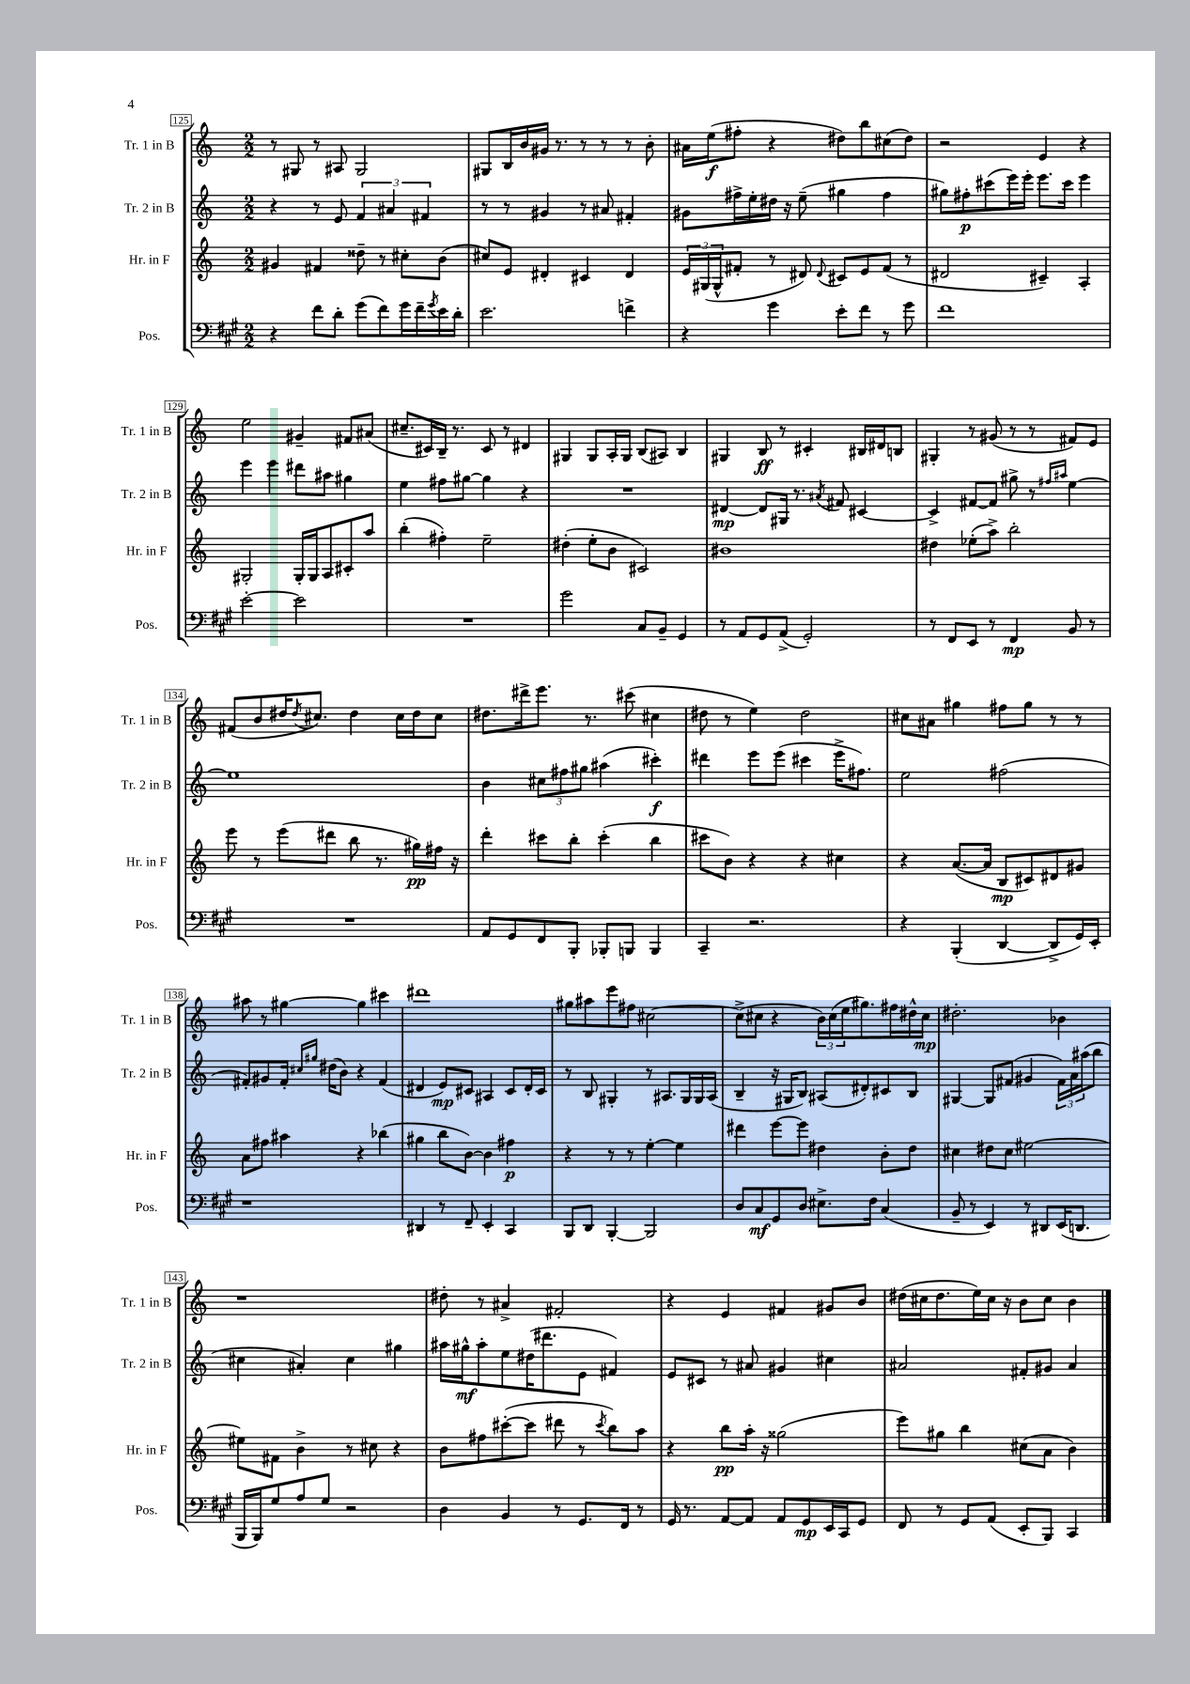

**kern	**kern	**kern	**kern
*staff4	*staff3	*staff2	*staff1
*clefF4	*clefG2	*clefG2	*clefG2
*k[f#c#g#]	*k[]	*k[]	*k[]
*M2/2	*M2/2	*M2/2	*M2/2
4r	4g#	4r	8r
.	.	.	8G#
8f#	4f#	8r	8r
8d'	.	8e	8A#
(8g#	8dd##~	6f	2G#
8f#)	8r	.	.
.	.	6a#	.
16g#	8cc#'	.	.
16f#~	.	.	.
.	.	6f#	.
8qg#	.	.	.
16e	(8b	.	.
16d'	.	.	.
=	=	=	=
2.e	8cc#)	8r	8G#
.	8e	8r	16B
.	.	.	16b
.	4d#'	4g#	16g#
.	.	.	8.r
.	4c#	8r	8r
.	.	8a#	8r
4f^	4d#	4f#'	8r
.	.	.	8b'
=	=	=	=
4r	24e	8g#	16a#
.	(24G#	.	.
.	.	.	(16ee
.	24G#^^	.	.
.	8f#'	16ff#^	8ff#'
.	.	16ee'	.
4g#	8r	16dd#	4r
.	.	16r	.
.	8d#)	(8ee~	.
.	8qqd#	.	.
8e'	8c#	4gg#	8dd#)
8f#	8e	.	8bb
8r	(8f#	4ff#	(8cc#
8g#	8r	.	8dd#)
=	=	=	=
1f#	2d#	8gg#)	2r
.	.	8ff#'	.
.	.	(8ccc#	.
.	.	16eee)	.
.	.	16eee'	.
.	4c#~)	8.eee	4e
.	.	16ccc#	.
.	4A'	4eee	4r
=	=	=	=
[2e'	2G#'	4eee	2ee
.	.	4eee	.
2e]	16G#'	8ddd#	4g#~
.	16G#	.	.
.	8A	8aa#	.
.	8c#'	4gg#	8f#
.	8aa	.	(8a#
=	=	=	=
1r	(4bb'	4ee	8.cc#~
.	.	.	16c#)
.	4ff#')	8ff#	16B~
.	.	.	8.r
.	.	[8gg#	.
.	2ee~	4gg#]	8c#
.	.	.	8r
.	.	4r	4d#
=	=	=	=
2g#	(4dd#'	1r	4G#
.	8ee'	.	8G#
.	8b	.	16A'
.	.	.	16G#
8C#	2c#)	.	(8B
8BB~	.	.	8A#)
4GG#	.	.	4B
=	=	=	=
8r	1b#	[4d#	4G#
8AA	.	.	.
8GG#	.	8d#]	8B
(8AA^	.	16G#	8r
.	.	8.r	.
2GG#')	.	.	4c#'
.	.	8qa#	.
.	.	8f#	.
.	.	[4c#	16B#
.	.	.	16d#
.	.	.	8B
=	=	=	=
8r	4dd#	4c#^]	4G#'
8FF#	.	.	.
8EE	(8ee-'	[8f#	8r
8r	8aa^)	8f#]	(8g#
4FF#	2bb'	8gg#^	8r
.	.	8r	8r
.	.	16qqff#	.
.	.	16qqaa#	.
8BB	.	[4ee	8f#)
8r	.	.	8e
=	=	=	=
1r	8eee	1ee]	(8f#
.	8r	.	8b
.	(8eee	.	16dd#
.	.	.	8qdd#
.	.	.	8.cc#)
.	8ddd#	.	.
.	8bb	.	4dd#
.	8.r	.	.
.	.	.	16cc#
.	16gg#)	.	16dd#
.	16ff#	.	8cc#
.	16r	.	.
=	=	=	=
8AA	4ddd'	4b	8.dd#
8GG#	.	.	.
.	.	.	16ddd#^
8FF#	8ccc#	12cc#	8.eee
.	.	12ff#	.
8BBB'	8bb'	.	.
.	.	12gg#	.
.	.	.	8.r
8BBB-'	(4ccc#'	(4aa#	.
8BBB	.	.	(8ccc#
4BBB	4bb	4ccc#')	4cc#
=	=	=	=
4CC#~	8ccc#	4ddd#	8dd#
.	8b)	.	8r
2.r	4r	8eee	4ee)
.	.	(8eee	.
.	4r	4ccc#	2dd#
.	4cc#	16eee^	.
.	.	8.ff#)	.
=	=	=	=
4r	4r	2ee	8cc#
.	.	.	8a#
(4BBB'	([8.a	.	4gg#
.	16a]	.	.
[4DD	8B	(2ff#	8ff#
.	8c#)	.	8gg#
8DD^]	8d#	.	8r
16GG#)	8g#	.	8r
16EE'	.	.	.
=	=	=	=
1r	8a	8f#')	8aa#
.	8ff#	8g#	8r
.	4aa#	16f#'	[4gg#
.	.	16qqcc#	.
.	.	16qqgg#	.
.	.	(16dd#	.
.	.	8b)	.
.	4r	4r	4gg#]
.	(4bb-	(4f#	4ccc#
=	=	=	=
4DD#	4gg#	4d#	1ddd#
8r	8bb	8e)	.
8FF#~	[8b)	8c#	.
4EE'	4b]	4A#	.
4CC#	4ff#	8c#	.
.	.	16d#'	.
.	.	16c#	.
=	=	=	=
8BBB	4r	8r	8gg#
8DD	.	8B	8aa#
[4BBB'	8r	4G#'	8eee
.	8r	.	8ff#
2BBB]	[4ee'	8r	[2cc#
.	.	8.A#	.
.	4ee]	.	.
.	.	16G#	.
.	.	16G#	.
.	.	(16A#	.
=	=	=	=
8D	4ddd#	4B~	(8cc#^]
8C#	.	.	8cc#
8GG#	[8eee	16r	4r
.	.	16G#	.
8D	8eee]	8B)	.
8.E#^	4dd#	(8A#	24b)
.	.	.	(24cc#
.	.	.	24ee
.	.	8d#')	8.gg#)
16F#	.	.	.
(4C#	8b'	8c#	.
.	.	.	16ff#
.	8dd#	8B	16dd#^^
.	.	.	16cc#
=	=	=	=
8BB~	4cc#	[4G#	2.dd#'
8r	.	.	.
4EE)	8dd#	8G#]	.
.	8cc#	(8f#	.
8r	[2ee#	4g#	.
8DD#	.	.	.
(16EE	.	24f#)	4b-
.	.	24a	.
8.DD	.	.	.
.	.	(24aa#	.
.	.	8bb	.
=	=	=	=
16BBB	8ee#]	4cc#	1r
16BBB)	.	.	.
8G#	8f#	.	.
8A	4b^	4a#')	.
8G#	.	.	.
2r	8r	4cc#	.
.	8cc#	.	.
.	4r	4gg#	.
=	=	=	=
4D	8b	16aa#	8dd#'
.	.	16gg#^^	.
.	8ff#	8aa#'	8r
4BB	([8ccc#'	8ee	4a#^
.	8ccc#]	(16dd#	.
.	.	8.ddd#	.
8r	8ddd#	.	2f#'
8.GG#	8r	8e	.
.	8qccc#	.	.
.	8bb)	4f#)	.
16FF#	.	.	.
8r	8aa	.	.
=	=	=	=
16GG#	4r	8e	4r
8.r	.	.	.
.	.	8c#	.
[8AA	8bb	8r	4e
8AA]	16aa'	8a#	.
.	16r	.	.
8AA	(2gg##	4g#	4f#
8GG#	.	.	.
16EE	.	4cc#	8g#
16CC#	.	.	.
8GG#	.	.	8b
=	=	=	=
8FF#	8eee)	2a#	(16dd#
.	.	.	16cc#
8r	8gg#	.	8.dd#
8GG#	4bb	.	.
.	.	.	16ee)
(8AA	.	.	16cc#
.	.	.	16r
8EE'	(8cc#	8f#'	8b
8BBB)	8a	8g#	8cc#
4CC#	4b)	4a#	4b
==	==	==	==
*-	*-	*-	*-
